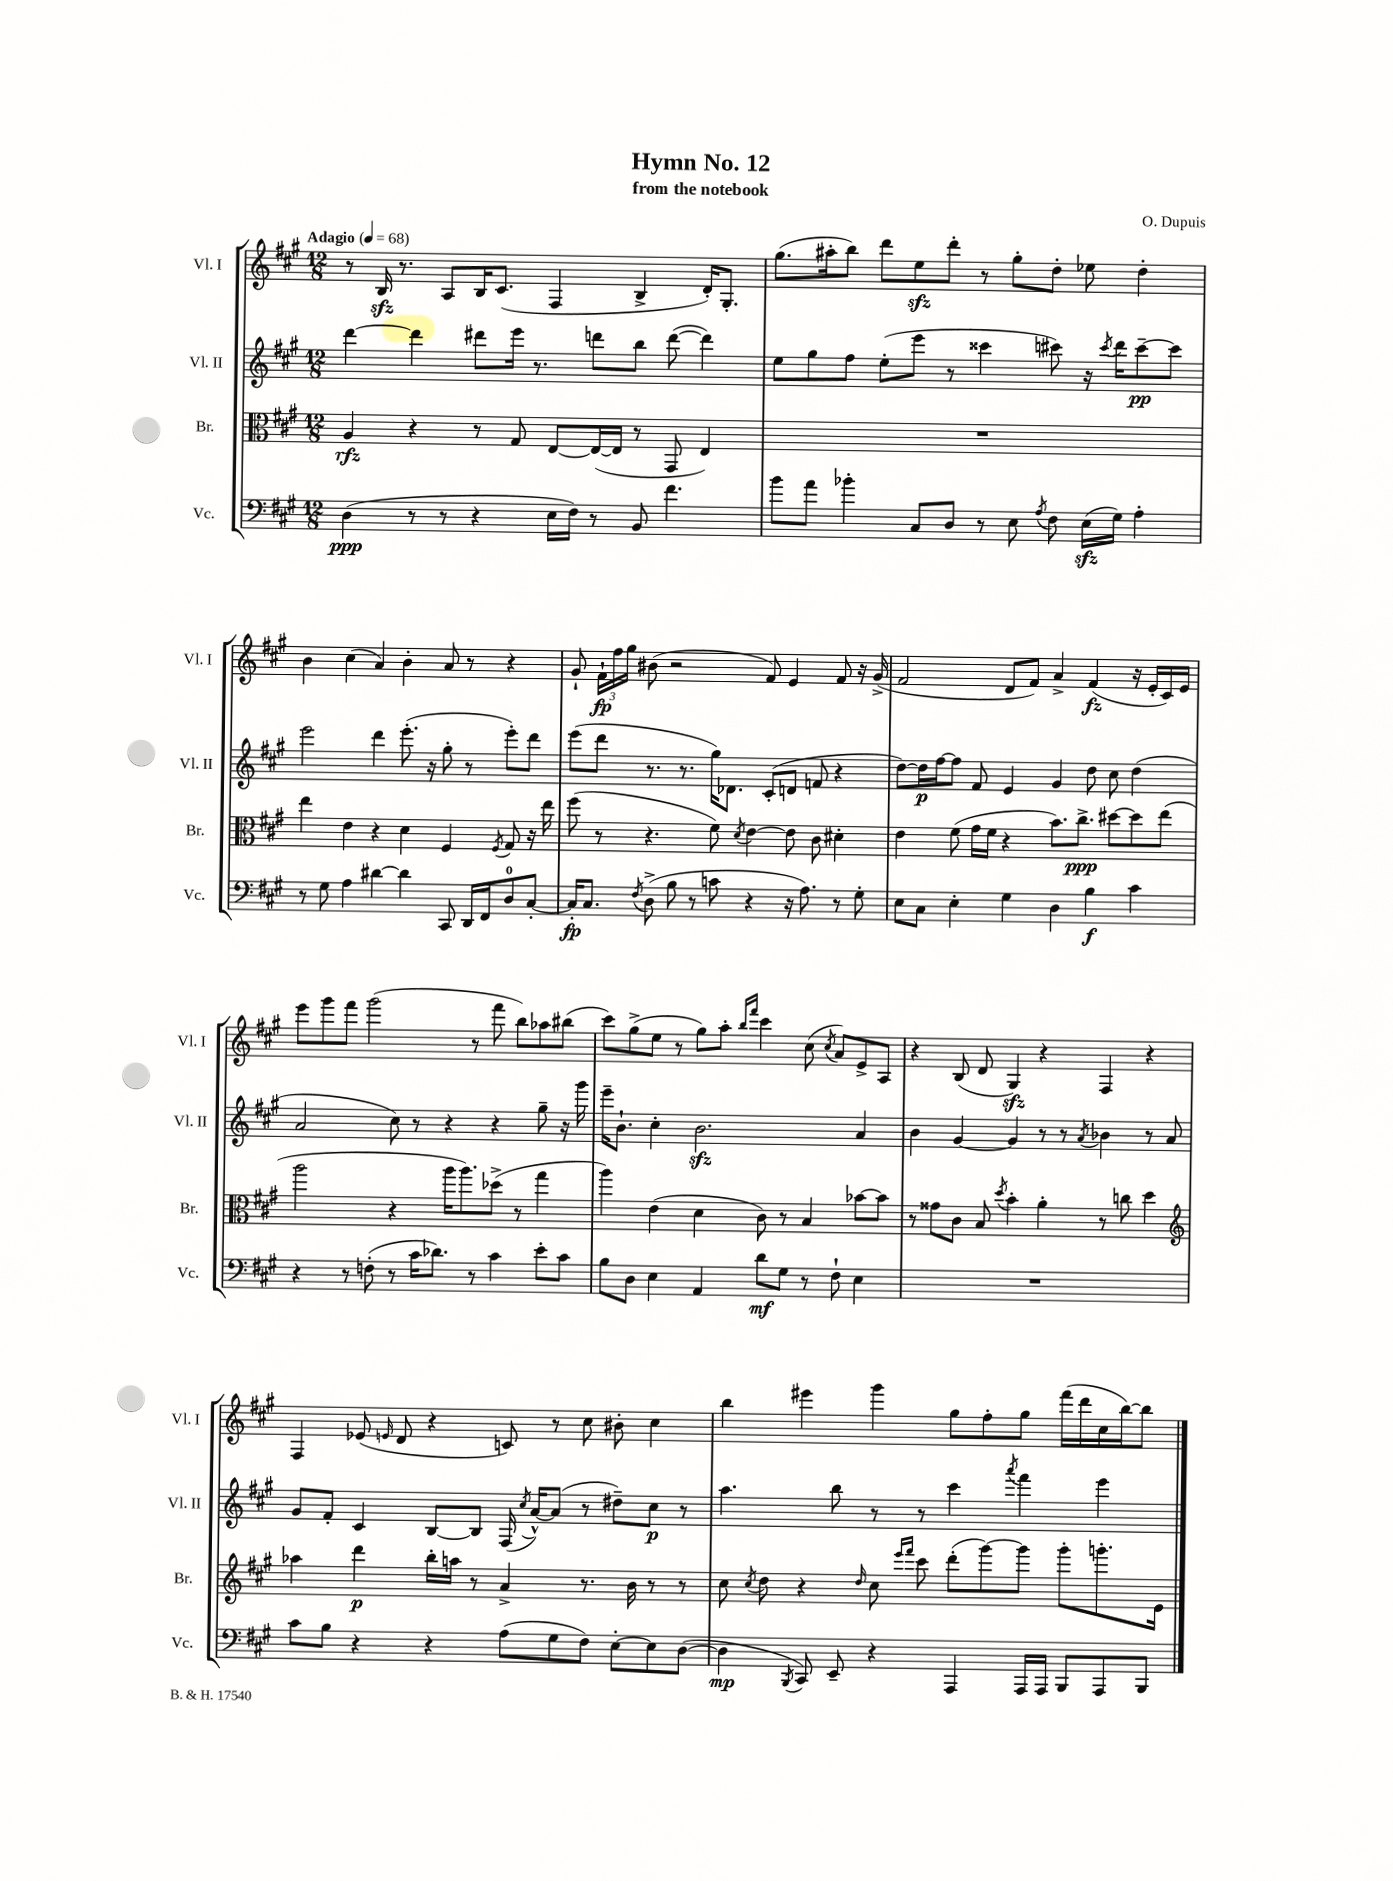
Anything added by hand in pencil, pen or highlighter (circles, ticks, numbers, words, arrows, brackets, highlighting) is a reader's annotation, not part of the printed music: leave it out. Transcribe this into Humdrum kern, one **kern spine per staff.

**kern	**dynam	**kern	**dynam	**kern	**dynam	**kern	**dynam
*part4	*part4	*part3	*part3	*part2	*part2	*part1	*part1
*staff4	*staff4	*staff3	*staff3	*staff2	*staff2	*staff1	*staff1
*I"Vc.	*	*I"Br.	*	*I"Vl. II	*	*I"Vl. I	*
*I'Vc.	*	*I'Br.	*	*I'Vl. II	*	*I'Vl. I	*
*clefF4	*	*clefC3	*	*clefG2	*	*clefG2	*
*k[f#c#g#]	*	*k[f#c#g#]	*	*k[f#c#g#]	*	*k[f#c#g#]	*
*M12/8	*	*M12/8	*	*M12/8	*	*M12/8	*
*MM68	*	*MM68	*	*MM68	*	*MM68	*
=1	=1	=1	=1	=1	=1	=1	=1
!	!	!	!	!	!	!LO:TX:a:B:t=Adagio	!
(4D\	ppp	4A/	rfz	[4ddd\	.	8r	.
.	.	.	.	.	.	16Bzz/	.
.	.	.	.	.	.	8.r	.
8r	.	4r	.	4ddd\]	.	.	.
8r	.	.	.	.	.	8A/L	.
4r	.	8r	.	8ddd#X\L	.	16B/K	.
.	.	.	.	.	.	(8.c#/J	.
.	.	8G#/	.	16eee\Jk	.	.	.
.	.	.	.	8.r	.	.	.
16E\LL	.	[8E/L	.	.	.	4F#/	.
16F#\JJ)	.	.	.	.	.	.	.
8r	.	(16E/L_	.	8dddn\L	.	.	.
.	.	16E/JJ]	.	.	.	.	.
8BB/	.	8r	.	8bb\J	.	4B^/	.
4.f#\	.	8GG#/	.	([8ddd\	.	.	.
.	.	4E/)	.	4ddd\])	.	16d'/KL)	.
.	.	.	.	.	.	8.G#'/J	.
=2	=2	=2	=2	=2	=2	=2	=2
8b\L	.	1.r	.	8ee\L	.	(8.gg#\L	.
8a\J	.	.	.	8gg#\	.	.	.
.	.	.	.	.	.	16aa#X'\k	.
4b-X'\	.	.	.	8ff#\J	.	8bb\J)	.
.	.	.	.	(8ee'\L	.	8ddd\L	.
8C#/L	.	.	.	8eee\J	.	8eezz\	.
8D/J	.	.	.	8r	.	8ddd'\J	.
8r	.	.	.	4ccc##X\	.	8r	.
8E\	.	.	.	.	.	8gg#'\L	.
8qA/	.	.	.	.	.	.	.
8F#\	.	.	.	8ccc#X\)	.	8dd'\J	.
(16Ezz\LL	.	.	.	16r	.	8ee-X\	.
.	.	.	.	8qccc#/	.	.	.
16G#\JJ)	.	.	.	16ddd\KL	.	.	.
4A'\	.	.	.	[8ccc#~\	pp	4dd'\	.
.	.	.	.	8ccc#\J]	.	.	.
!!LO:LB:g=z
=3	=3	=3	=3	=3	=3	=3	=3
8r	.	4ee\	.	2eee\	.	4b\	.
8G#\	.	.	.	.	.	.	.
4A\	.	4e\	.	.	.	(4cc#\	.
[4d#X\	.	4r	.	4ddd\	.	4a/)	.
4d#\]	.	4d\	.	(8.eee'\	.	4b'\	.
.	.	.	.	16r	.	.	.
8CC#/	.	4F#/	.	8gg#'\	.	8a/	.
16DD/LL	.	.	.	8r	.	8r	.
16FF#/J	.	.	.	.	.	.	.
.	.	8qF#/	.	.	.	.	.
8D/	.	8G#/	.	8eee'\L)	.	4r	.
[8C#'/J	.	16r	.	8ddd\J	.	.	.
.	.	16ee\	.	.	.	.	.
=4	=4	=4	=4	=4	=4	=4	=4
16C#'/KL]	fp	(8ff#\	.	(8eee\L	.	8g#`/	.
8.C#/J	.	.	.	.	.	.	.
.	.	8r	.	8ddd\J	.	24f#`\LL	fp
.	.	.	.	.	.	24ff#\	.
.	.	.	.	.	.	24gg#\JJ	.
8qF#/	.	.	.	.	.	.	.
(8D^\	.	4.r	.	8.r	.	(8b#X\	.
8B\	.	.	.	.	.	2r	.
.	.	.	.	8.r	.	.	.
8r	.	.	.	.	.	.	.
8cn\	.	8f#\)	.	16gg#\KL)	.	.	.
.	.	.	.	8.d-X\J	.	.	.
.	.	8qd/	.	.	.	.	.
4r	.	[4e\	.	.	.	.	.
.	.	.	.	(8c#'/L	.	8f#/)	.
16r	.	8e\]	.	8dn/J	.	4e/	.
8.A\)	.	.	.	.	.	.	.
.	.	8c#\	.	8fn/	.	.	.
8r	.	4d#X'\	.	4r	.	8f#/	.
8G#'\	.	.	.	.	.	16r	.
.	.	.	.	.	.	(16g#^/	.
=5	=5	=5	=5	=5	=5	=5	=5
8E\L	.	4e\	.	[8dd\L)	.	2f#/	.
8C#\J	.	.	.	16dd\L]	p	.	.
.	.	.	.	[16ff#\J	.	.	.
4E'\	.	(8f#\	.	8ff#\J]	.	.	.
.	.	16g#\LL	.	8f#/	.	.	.
.	.	16f#\JJ	.	.	.	.	.
4G#\	.	4r	.	4e/	.	8d/L	.
.	.	.	.	.	.	8f#/J)	.
4D\	.	8.b\L)	.	4g#/	.	4a^/	.
.	.	8.cc#^\J	ppp	.	.	.	.
4B\	f	.	.	8dd\	.	(4f#/	fz
.	.	[8dd#X\L	.	8cc#\	.	.	.
4c#\	.	8dd#\]	.	(4dd\	.	16r	.
.	.	.	.	.	.	16e'/LL	.
.	.	(8ee\J	.	.	.	16c#/)	.
.	.	.	.	.	.	16e/JJ	.
!!LO:LB:g=z
=6	=6	=6	=6	=6	=6	=6	=6
4r	.	2aa\	.	2a/	.	8eee\L	.
.	.	.	.	.	.	8ggg#\	.
8r	.	.	.	.	.	8fff#\J	.
(8Fn'\	.	.	.	.	.	(2ggg#\	.
8r	.	4r	.	8cc#\)	.	.	.
16c#\KL	.	.	.	8r	.	.	.
8.d-X\J)	.	.	.	.	.	.	.
.	.	16aa\KL	.	4r	.	.	.
.	.	8.aa\)	.	.	.	.	.
8r	.	.	.	.	.	8r	.
4c#\	.	(8dd-X^\J	.	4r	.	8fff#\	.
.	.	8r	.	.	.	8bb\L)	.
8e'\L	.	4gg#\	.	8gg#~\	.	8aa-X\	.
8c#\J	.	.	.	16r	.	(8bb#X\J	.
.	.	.	.	16ggg#\	.	.	.
=7	=7	=7	=7	=7	=7	=7	=7
8B\L	.	4aa\)	.	16eee~\KL	.	8ccc#\L)	.
.	.	.	.	8.b`\J	.	.	.
8D\J	.	.	.	.	.	(8gg#^\	.
4E\	.	(4e\	.	4cc#'\	.	8ee\J	.
.	.	.	.	.	.	8r	.
4AA/	.	4d\	.	2.bzz\	.	8gg#\L)	.
.	.	.	.	.	.	8aa'\J	.
.	.	.	.	.	.	16qqbb/LL	.
.	.	.	.	.	.	16qqfff#/JJ	.
8d\L	mf	8c#\)	.	.	.	4ccc#\	.
8G#\J	.	8r	.	.	.	.	.
8r	.	4B/	.	.	.	(8cc#\	.
.	.	.	.	.	.	8qcc#/	.
8F#`\	.	.	.	.	.	8a/L)	.
4E\	.	[8b-X\L	.	4a/	.	8e^/	.
.	.	8b-\J]	.	.	.	8A/J	.
=8	=8	=8	=8	=8	=8	=8	=8
1.r	.	8r	.	4b\	.	4r	.
.	.	8g##X\L	.	.	.	.	.
.	.	8c#\J	.	[4g#/	.	(8B/	.
.	.	8B/	.	.	.	8d/	.
.	.	8qdd/	.	.	.	.	.
.	.	4b'\	.	4g#/]	.	4G#zz/)	.
.	.	4a'\	.	8r	.	4r	.
.	.	.	.	8r	.	.	.
.	.	.	.	8qa/	.	.	.
.	.	8r	.	4b-X\	.	4F#/	.
.	.	8ccn\	.	.	.	.	.
.	.	4dd\	.	8r	.	4r	.
.	.	.	.	8a/	.	.	.
!!LO:LB:g=z
=9	=9	=9	=9	=9	=9	=9	=9
*	*	*clefG2	*	*	*	*	*
8c#\L	.	4aa-X\	.	8g#/L	.	4F#/	.
8B\J	.	.	.	8f#'/J	.	.	.
4r	.	4ddd\	p	4c#/	.	(8e-X/	.
.	.	.	.	.	.	16qqen/	.
.	.	.	.	.	.	8d/	.
4r	.	16bb'\LL	.	[8B/L	.	4r	.
.	.	16aan\JJ	.	.	.	.	.
.	.	8r	.	8B/J]	.	.	.
(8A\L	.	4a^/	.	(16F#/	.	8cn/)	.
.	.	.	.	8qcc#/	.	.	.
.	.	.	.	[16a^^/KL)	.	.	.
8G#\	.	.	.	(8a/J]	.	8r	.
8F#\J)	.	8.r	.	8r	.	8cc#\	.
[8E'\L	.	.	.	8dd#X~\L)	.	8b#X'\	.
.	.	16b\	.	.	.	.	.
8E\]	.	8r	.	8cc#\J	p	4cc#\	.
([8D\J	.	8r	.	8r	.	.	.
=10	=10	=10	=10	=10	=10	=10	=10
4D\]	mp	8cc#\	.	4.aa\	.	4bb\	.
.	.	8qcc#/	.	.	.	.	.
.	.	8dd\	.	.	.	.	.
8qBBB/	.	.	.	.	.	.	.
8CC#/)	.	4r	.	.	.	4eee#X\	.
8EE~/	.	.	.	8bb\	.	.	.
.	.	16qqdd/	.	.	.	.	.
4r	.	8cc#\	.	8r	.	4ggg#\	.
.	.	16qqeee/LL	.	.	.	.	.
.	.	16qqfff#/JJ	.	.	.	.	.
.	.	8ccc#\	.	8r	.	.	.
4AAA/	.	(8ddd'\L	.	4ccc#\	.	8gg#\L	.
.	.	[8ggg#\)	.	.	.	8ff#'\	.
.	.	.	.	8qaaa/	.	.	.
16AAA/LL	.	8ggg#\J]	.	4fff#\	.	8gg#\J	.
16AAA/JJ	.	.	.	.	.	.	.
8BBB/L	.	8ggg#'\L	.	.	.	(16fff#\LL	.
.	.	.	.	.	.	16ddd\	.
8AAA/	.	8.gggn'\	.	4eee\	.	16cc#\	.
.	.	.	.	.	.	[16bb\J)	.
8BBB/J	.	.	.	.	.	8bb\J]	.
.	.	16e\Jk	.	.	.	.	.
==	==	==	==	==	==	==	==
*-	*-	*-	*-	*-	*-	*-	*-
